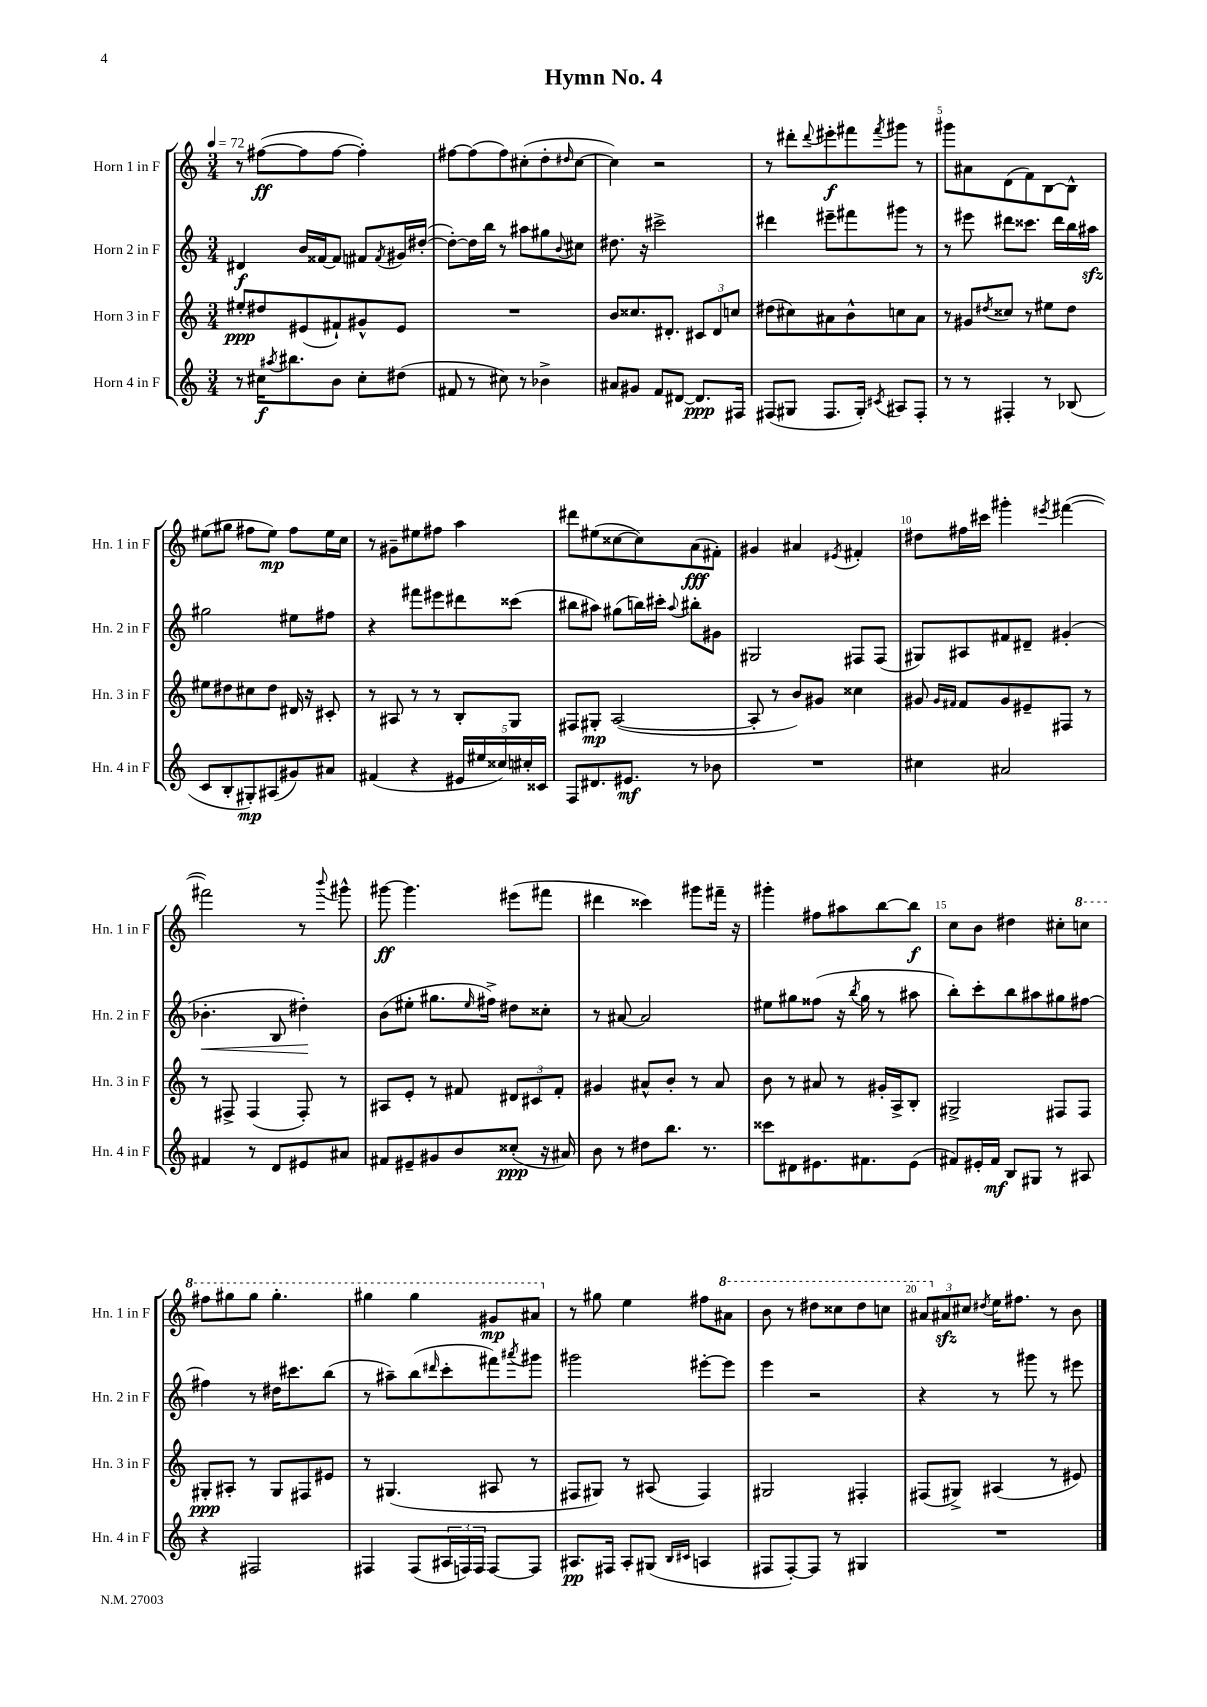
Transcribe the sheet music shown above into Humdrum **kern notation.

**kern	**dynam	**kern	**dynam	**kern	**dynam	**kern	**dynam
*part4	*part4	*part3	*part3	*part2	*part2	*part1	*part1
*staff4	*staff4	*staff3	*staff3	*staff2	*staff2	*staff1	*staff1
*I"Horn 4 in F	*	*I"Horn 3 in F	*	*I"Horn 2 in F	*	*I"Horn 1 in F	*
*I'Hn. 4 in F	*	*I'Hn. 3 in F	*	*I'Hn. 2 in F	*	*I'Hn. 1 in F	*
*clefG2	*	*clefG2	*	*clefG2	*	*clefG2	*
*k[]	*	*k[]	*	*k[]	*	*k[]	*
*M3/4	*	*M3/4	*	*M3/4	*	*M3/4	*
*MM72	*	*MM72	*	*MM72	*	*MM72	*
=1	=1	=1	=1	=1	=1	=1	=1
8r	.	8ee#X'/L	ppp	4d#X/	f	8r	.
16cc#X\KL	f	8dd#X/	.	.	.	([8ff#X\L	ff
8qaa#X/	.	.	.	.	.	.	.
8.bb#X\	.	.	.	.	.	.	.
.	.	(8e#X/	.	16b/LL	.	8ff#\]	.
.	.	.	.	[16f##X/J	.	.	.
8b\J	.	8f#X`/)	.	8f##/J]	.	[8ff#\J	.
8cc#'\L	.	8g#X^^/	.	8f#X/L	.	4ff#'\])	.
.	.	.	.	8qf#/	.	.	.
(8dd#X\J	.	8e#/J	.	16g#X/L	.	.	.
.	.	.	.	([16dd#X'/JJ	.	.	.
=2	=2	=2	=2	=2	=2	=2	=2
8f#X/	.	2.r	.	8dd#'\L_)	.	[8ff#X\L	.
8r	.	.	.	16dd#\L]	.	(8ff#\]	.
.	.	.	.	16bb\JJ	.	.	.
8cc#X\)	.	.	.	8r	.	8ff#\)	.
8r	.	.	.	8aa#X\L	.	(8cc#X'\	.
4b-X^\	.	.	.	8gg#X\	.	8dd'\	.
.	.	.	.	8qqb/	.	16qqdd#X/	.
.	.	.	.	8cc#X\J	.	[8cc#\J	.
=3	=3	=3	=3	=3	=3	=3	=3
8a#X/L	.	8b/L	.	8.dd#X\	.	4cc#\])	.
8g#X/J	.	8.cc##X/	.	.	.	.	.
.	.	.	.	16r	.	.	.
8f/L	.	.	.	2ccc#X^\	.	2r	.
.	.	8.d#X'/J	.	.	.	.	.
[8d#X/J	.	.	.	.	.	.	.
8.d#/L]	ppp	12c#X/L	.	.	.	.	.
.	.	12d#/	.	.	.	.	.
.	.	12ccn/J	.	.	.	.	.
16F#X/Jk	.	.	.	.	.	.	.
=4	=4	=4	=4	=4	=4	=4	=4
(8F#X/L	.	(8dd#X\L	.	4ddd#X\	.	8r	.
8G#X/J	.	8cc#X\)	.	.	.	8ddd#X'\L	.
.	.	.	.	.	.	8qqddd#/	.
8.F#/L	.	8a#X\	.	8eee#X~\L	.	8eee#X'\	f
.	.	8b^^\	.	8fff#X\	.	8fff#X\	.
16G#'/Jk)	.	.	.	.	.	.	.
8qc#X/	.	.	.	.	.	8qfff#/	.
8A#X/L	.	8ccn\	.	8ggg#X\J	.	8ggg#X\J	.
8F#'/J	.	8a#\J	.	8r	.	8r	.
=5	=5	=5	=5	=5	=5	=5	=5
8r	.	8r	.	8r	.	8ggg#X\L	.
8r	.	8g#X/L	.	8eee#X\	.	8a#X\	.
.	.	8qdd#X/	.	.	.	.	.
4F#X'/	.	8cc##X/J	.	8ddd#X\L	.	(8d\	.
.	.	8r	.	8.ccc##X\J	.	8f\)	.
8r	.	8ee#X\L	.	.	.	[8B\	.
.	.	.	.	16ddd#\LL	.	.	.
(8B-X/	.	8dd#\J	.	16bb\	.	8B^^\J]	.
.	.	.	.	16aa#Xzz\JJ	.	.	.
!!LO:LB:g=z
=6	=6	=6	=6	=6	=6	=6	=6
8c/L	.	8ee#X\L	.	2gg#X\	.	(8ee#X\L	.
8B'/	.	8dd#X\	.	.	.	8gg#X\J	.
8G#X'/)	mp	8cc#X\	.	.	.	8ff#X\L	.
(8A#X/	.	8dd#\J	.	.	.	8ee#\J)	mp
8g#X/)	.	16d#X/	.	8ee#X\L	.	8ff#\L	.
.	.	16r	.	.	.	.	.
8a#X/J	.	8c#X'/	.	8ff#X\J	.	16ee#\L	.
.	.	.	.	.	.	16cc\JJ	.
=7	=7	=7	=7	=7	=7	=7	=7
(4f#X/	.	8r	.	4r	.	8r	.
.	.	8A#X/	.	.	.	8g#X~\L	.
4r	.	8r	.	8fff#X\L	.	8ee#X\	.
.	.	8r	.	8eee#X\	.	8ff#X\J	.
20e#X/LL	.	8B'/L	.	8ddd#X\	.	4aa\	.
20ee#X/	.	.	.	.	.	.	.
20cc##X/)	.	.	.	.	.	.	.
.	.	8G/J	.	(8ccc##X\J	.	.	.
20cc#X'/	.	.	.	.	.	.	.
20c##X/JJ	.	.	.	.	.	.	.
=8	=8	=8	=8	=8	=8	=8	=8
8F/L	.	8F#X/L	.	8bb#X\L	.	8ddd#X\L	.
8.d#X/	.	8G#X'/J	mp	8aa#X\J)	.	(8ee#X\	.
.	.	([2A/	.	(8gg#X\L	.	[8cc##X\	.
8.e#X/J	mf	.	.	.	.	.	.
.	.	.	.	16bbn\L)	.	8cc##\])	.
.	.	.	.	16ccc#X'\JJ	.	.	.
.	.	.	.	8qqaa#/	.	.	.
8r	.	.	.	8bb#X'\L	.	(8a\	fff
8b-X\	.	.	.	8g#X\J	.	8f#X'\J)	.
=9	=9	=9	=9	=9	=9	=9	=9
2.r	.	8A'/]	.	2G#X/	.	4g#X/	.
.	.	8r	.	.	.	.	.
.	.	8b/L)	.	.	.	4a#X/	.
.	.	8g#X/J	.	.	.	.	.
.	.	.	.	.	.	8qe#X/	.
.	.	4cc##X\	.	8F#X/L	.	4f#X'/	.
.	.	.	.	(8F#/J	.	.	.
=10	=10	=10	=10	=10	=10	=10	=10
4cc#X\	.	8g#X/	.	8G#X/L)	.	8dd#X\L	.
.	.	16qqg#/LL	.	.	.	.	.
.	.	16qqf#X/JJ	.	.	.	.	.
.	.	8f#/L	.	8A#X/	.	16ff#X\L	.
.	.	.	.	.	.	16ccc#X\JJ	.
2a#X/	.	8g#/	.	8f#X/	.	4ggg#X'\	.
.	.	8e#X~/	.	8d#X~/J	.	.	.
.	.	.	.	.	.	8qeee#X/	.
.	.	8F#X/J	.	(4g#X'/	.	([4fff#X\	.
.	.	8r	.	.	.	.	.
!!LO:LB:g=z
=11	=11	=11	=11	=11	=11	=11	=11
!	!	!	!	!	!LO:HP:b	!	!
4f#X/	.	8r	.	4.b-X'\	<	2fff#X\])	.
.	.	8F#X^/	.	.	.	.	.
8r	.	(4F#/	.	.	.	.	.
8d/L	.	.	.	8B/	.	.	.
8e#X/	.	8F#'/)	.	4dd#X'\)	.	8r	.
.	.	.	.	.	.	8qqbbb/	.
8a#X/J	.	8r	.	.	.	8ggg#X^^\	.
.	.	.	.	.	[	.	.
=12	=12	=12	=12	=12	=12	=12	=12
8f#X/L	.	8A#X/L	.	(8b\L	.	[8ggg#X\	ff
8e#X~/	.	8e'/J	.	8ee#X'\J	.	4.ggg#\]	.
8g#X/	.	8r	.	8.gg#X\L	.	.	.
8b/	.	8f#X/	.	.	.	.	.
.	.	.	.	16qqee#/	.	.	.
.	.	.	.	16ff#X^\Jk)	.	.	.
(8cc##X'/J	ppp	12d#X/L	.	8dd#X\L	.	(8eee#X\L	.
.	.	12c#X/	.	.	.	.	.
16r	.	.	.	8cc##X'\J	.	8fff#X\J	.
.	.	12f#'/J	.	.	.	.	.
16a#X/)	.	.	.	.	.	.	.
=13	=13	=13	=13	=13	=13	=13	=13
8b\	.	4g#X/	.	8r	.	4ddd#X\	.
8r	.	.	.	[8a#X/	.	.	.
8dd#X\L	.	8a#X^^/L	.	2a#/]	.	4ccc##X\)	.
8.bb\J	.	8b'/J	.	.	.	.	.
.	.	8r	.	.	.	8ggg#X\L	.
8.r	.	.	.	.	.	.	.
.	.	8a#/	.	.	.	16fff#X~\Jk	.
.	.	.	.	.	.	16r	.
=14	=14	=14	=14	=14	=14	=14	=14
8ccc##X\L	.	8b\	.	8ee#X\L	.	4ggg#X'\	.
8d#X\	.	8r	.	8gg#X\	.	.	.
8.e#X\	.	8a#X/	.	(8ff##X\J	.	8ff#X\L	.
.	.	8r	.	16r	.	8aa#X\	.
.	.	.	.	8qbb/	.	.	.
8.f#X\	.	.	.	16gg#\	.	.	.
.	.	16g#X'/LL	.	8r	.	[8bb\	.
.	.	16A^/J	.	.	.	.	.
(8e#\J	.	8B'/J	.	8aa#X\	.	8bb\J]	f
=15	=15	=15	=15	=15	=15	=15	=15
8f#X/L)	.	2G#X^/	.	8bb'\L)	.	8cc\L	.
16e#X'/L	.	.	.	8ccc'\	.	8b\J	.
16f#/JJ	mf	.	.	.	.	.	.
8B/L	.	.	.	8bb\	.	4dd#X\	.
8G#X/J	.	.	.	8aa#X\	.	.	.
8r	.	8F#X/L	.	8gg#X\	.	8cc#X'\L	.
*	*	*	*	*	*	*8va	*
8A#X/	.	8F#/J	.	[8ff#X\J	.	8cccn\J	.
!!LO:LB:g=z
=16	=16	=16	=16	=16	=16	=16	=16
4r	.	8G#X'/L	ppp	4ff#X\]	.	8fff#X\L	.
.	.	8A#X'/J	.	.	.	8ggg#X\	.
2F#X/	.	8r	.	8r	.	8ggg#\J	.
.	.	8G#/L	.	16dd#X\KL	.	4.ggg#'\	.
.	.	.	.	8.ccc#X\	.	.	.
.	.	8F#X/	.	.	.	.	.
.	.	8e#X/J	.	(8bb\J	.	.	.
=17	=17	=17	=17	=17	=17	=17	=17
4F#X/	.	8r	.	8r	.	4ggg#X\	.
.	.	(4.G#X/	.	8aa#X~\L)	.	.	.
(8F#/L	.	.	.	(8bb\	.	4ggg#\	.
.	.	.	.	16qqddd#X/	.	.	.
24A#X/L	.	.	.	8ccc'\	.	.	.
24Fn/)	.	.	.	.	.	.	.
24F/JJ	.	.	.	.	.	.	.
[8F/L	.	8A#X/	.	8fff#X\)	.	8gg#X/L	mp
.	.	.	.	8qaaa#X/	.	.	.
8F/J]	.	8r	.	8ggg#X\J	.	8aa#X/J	.
=18	=18	=18	=18	=18	=18	=18	=18
*	*	*	*	*	*	*X8va	*
8.A#X/L	pp	8F#X/L	.	2ggg#X\	.	8r	.
.	.	8G#X/J)	.	.	.	8gg#X\	.
16F#X/Jk	.	.	.	.	.	.	.
8A#'/L	.	8r	.	.	.	4ee\	.
(8G#X/J	.	(8A#X/	.	.	.	.	.
16qqB/LL	.	.	.	.	.	.	.
16qqc#X/JJ	.	.	.	.	.	.	.
4An/	.	4F#/)	.	[8eee#X'\L	.	8ff#X\L	.
*	*	*	*	*	*	*8va	*
.	.	.	.	8eee#\J]	.	8aa#X\J	.
=19	=19	=19	=19	=19	=19	=19	=19
8F#X/L	.	2G#X/	.	4eee\	.	8bb\	.
[8F#'/)	.	.	.	.	.	8r	.
8F#/J]	.	.	.	2r	.	8ddd#X\L	.
8r	.	.	.	.	.	8ccc##X\	.
4G#X/	.	4F#X'/	.	.	.	8ddd#\	.
.	.	.	.	.	.	8cccn\J	.
=20	=20	=20	=20	=20	=20	=20	=20
2.r	.	(8F#X/L	.	4r	.	12aa#X/L	.
*	*	*	*	*	*	*X8va	*
.	.	.	.	.	.	12a#Xzz/	.
.	.	8G#X^/J)	.	.	.	.	.
.	.	.	.	.	.	12cc#X/J	.
.	.	.	.	.	.	8qdd#X/	.
.	.	(4A#X/	.	8r	.	16ee\KL	.
.	.	.	.	.	.	8.ff#X\J	.
.	.	.	.	8ggg#X\	.	.	.
.	.	8r	.	8r	.	8r	.
.	.	8e#X/)	.	8eee#X\	.	8b\	.
==	==	==	==	==	==	==	==
*-	*-	*-	*-	*-	*-	*-	*-
